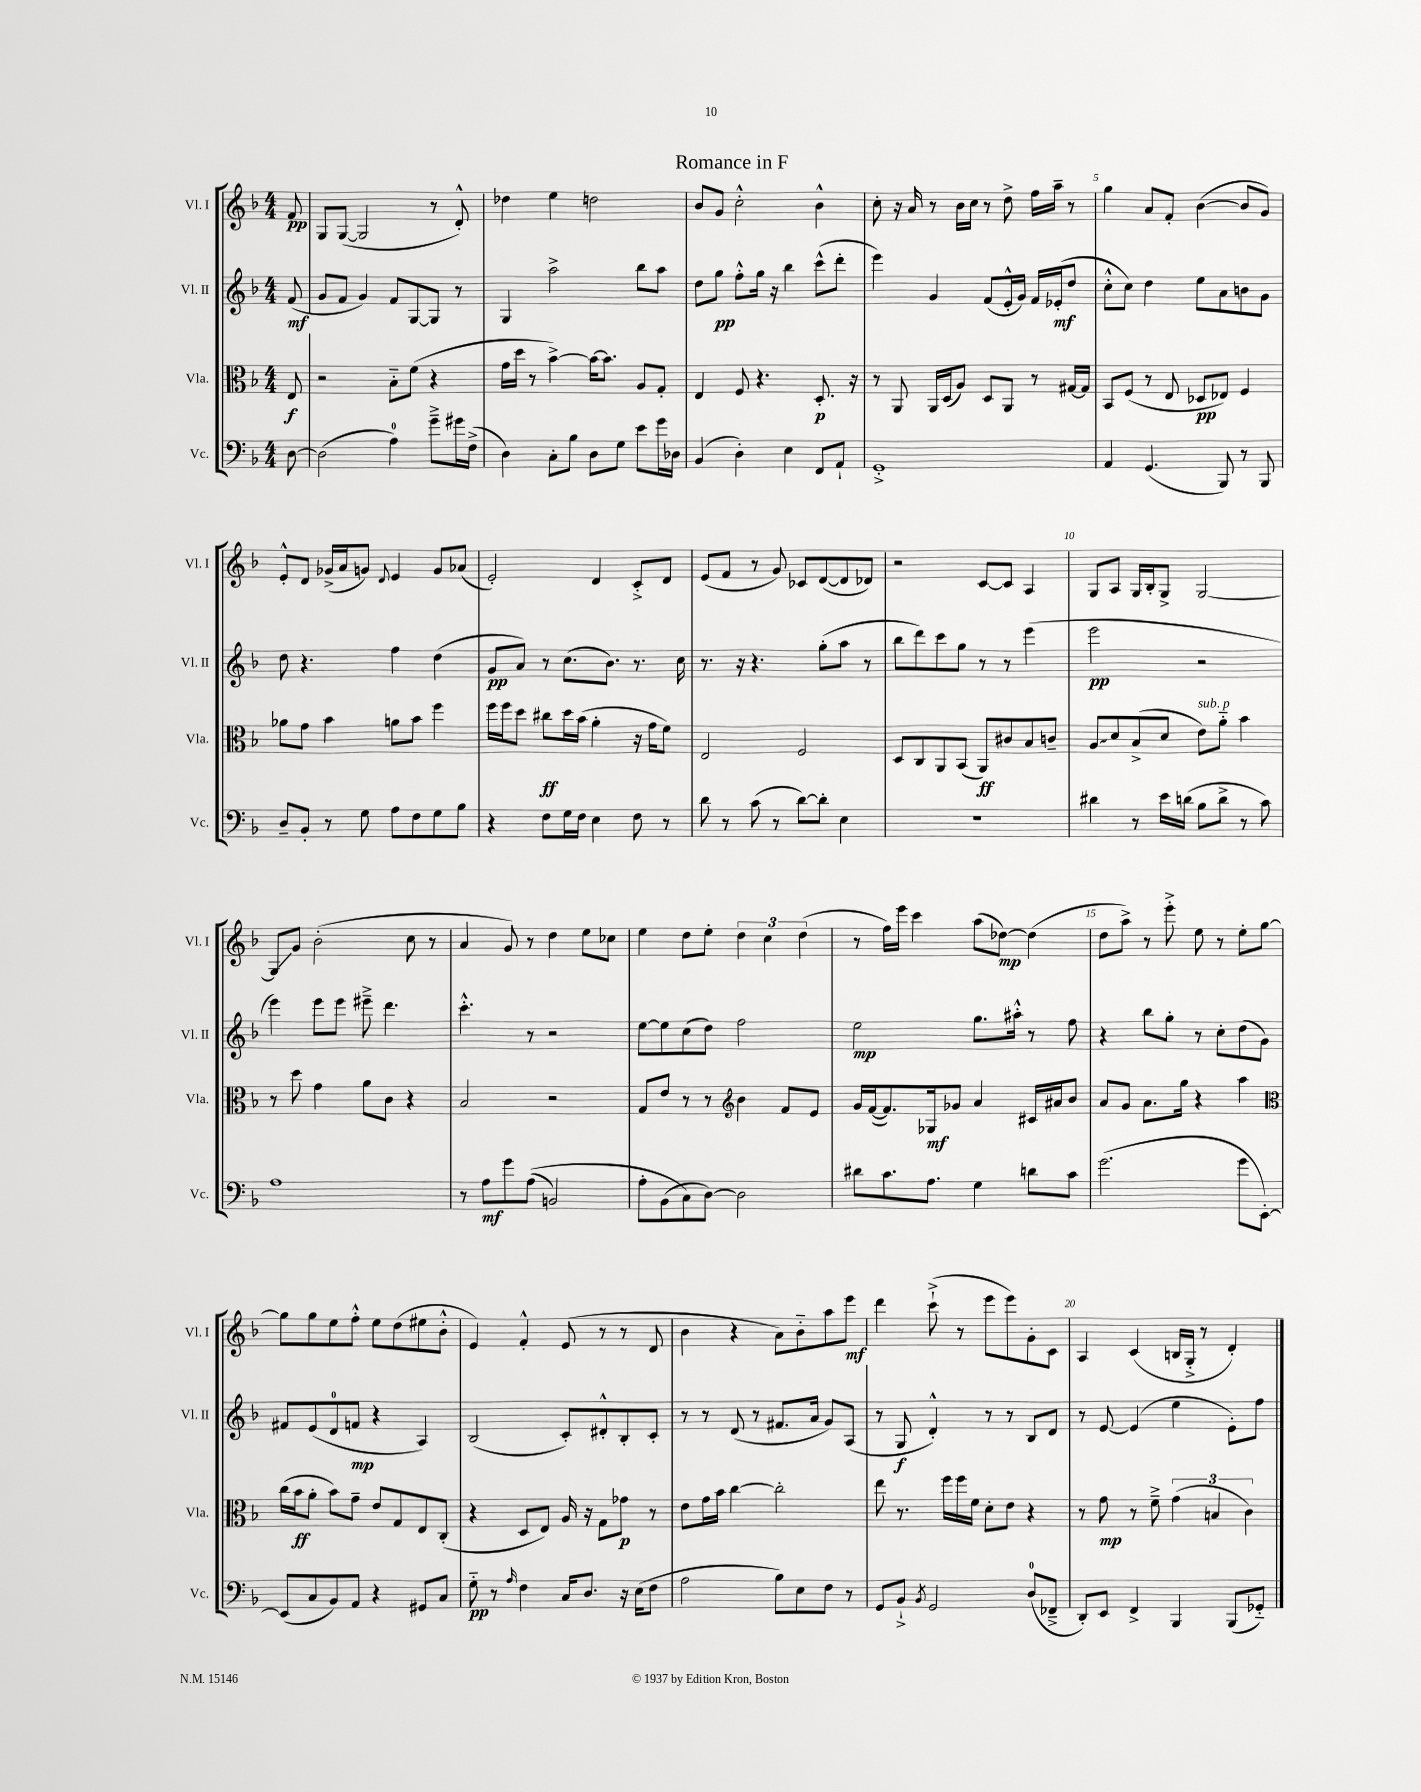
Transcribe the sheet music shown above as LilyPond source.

\header { title = "Romance in F" }
<<
\new StaffGroup <<
\new Staff = "s0" \with { instrumentName = "Vl. I" shortInstrumentName = "Vl. I" } {
    \clef treble \key f \major \numericTimeSignature \time 4/4 \partial 8
    f'8\pp |
    g8 g8~( g2 r8 d'8-.-^) |
    des''4 e''4 d''2 |
    bes'8 g'8 c''2-.-^ bes'4-^ |
    c''8-. r16 a'16 r8 bes'16 c''16 r8 d''8-> f''16 a''16-- r8 |
    g''4 a'8 f'8-. bes'4~( bes'8 g'8) |
    e'8-.-^ d'8 ges'16->( a'16 g'8) \appoggiatura { d'8 } e'4 g'8 aes'8( |
    e'2-.) d'4 c'8-.-> d'8 |
    e'8( f'8 r8 g'8) ces'8 d'8~( d'8 des'8) |
    r2 c'8~ c'8 a4 |
    g8 a8 g16 bes16-. g8-> g2~ |
    g8\glissando g'8 bes'2-.( c''8 r8 |
    a'4 g'8) r8 d''4 e''8 ces''8 |
    e''4 d''8 e''8-. \tuplet 3/2 { d''4 c''4 d''4( } |
    r8 f''16) e'''16 c'''4 a''8( des''8~\mp) des''4( |
    d''8 a''8->) r8 e'''8-.-> e''8 r8 e''8-. g''8~ |
    g''8 g''8 e''8 f''8-.-^ e''8 d''8( eis''8 bes'8-.-^ |
    e'4) f'4-.-^ e'8( r8 r8 d'8 |
    bes'4 r4 a'8) bes'8-_ a''8 e'''8\mf |
    d'''4 c'''8-!->( r8 e'''8 e'''8) g'8-. c'8 |
    a4 c'4( b16 g16-.-> r8 d'4-.) \bar "|." |
}
\new Staff = "s1" \with { instrumentName = "Vl. II" shortInstrumentName = "Vl. II" } {
    \clef treble \key f \major \numericTimeSignature \time 4/4 \partial 8
    f'8\mf( |
    g'8 f'8 g'4) f'8 g8~ g8 r8 |
    g4 a''2-> bes''8 a''8 |
    d''8 g''8\pp f''8-.-^ g''16 r16 bes''4 c'''8-^( d'''8-. |
    e'''4) g'4 f'8( e'16-.-^ g'16) f'16 ees'16-.\mf( d''8 |
    c''8-.-^ c''8) d''4 e''8 a'8 b'8 g'8 |
    d''8 r4. f''4 d''4( |
    g'8\pp a'8) r8 c''8.( bes'8.) r8. c''16 |
    r8. r16 r4. g''8-.( a''8 r8 |
    bes''8 d'''8) c'''8 g''8 r8 r8 e'''4( |
    e'''2\pp r2 |
    e'''4) e'''8 e'''8 eis'''8---> d'''4. |
    c'''4.-.-^ r8 r2 |
    e''8~ e''8 c''8( d''8) f''2 |
    e''2\mp g''8. ais''16-.-^ r8 f''8 |
    r4 bes''8 g''8-. r8 c''8-. d''8( g'8) |
    fis'8 e'8( d'8-0 f'8\mp r4 a4) |
    bes2( c'8-.) dis'8-.-^ bes8-. c'8-. |
    r8 r8 d'8( r8 fis'8. a'16 g'8) a8( |
    r8 g8\f d'4-.-^) r8 r8 bes8 d'8 |
    r8 e'8~ e'4( e''4 e'8-.) f''8 \bar "|." |
}
\new Staff = "s2" \with { instrumentName = "Vla." shortInstrumentName = "Vla." } {
    \clef alto \key f \major \numericTimeSignature \time 4/4 \partial 8
    e8\f |
    r2 bes8-_ f'8( r4 |
    g'16 d''16 r8 bes'4~->) bes'16~ bes'8. a8 g8-. |
    e4 f8 r4. d8.-.\p r16 |
    r8 a,8 a,16 d16( a8) d8 a,8 r8 gis16~ gis16 |
    bes,8 f8( r8 e8 des8\pp ees8) f4 |
    aes'8 g'8 bes'4 a'8 bes'8 f''4 |
    f''16 f''16 d''8 cis''8\ff d''16 bes'16( a'4-. r16 g'16 f'8) |
    e2 f2 |
    d8 c8 a,8 bes,8( a,8\ff) cis'8 bes8 c'8-- |
    \once \override Glissando.style = #'zigzag a8\glissando d'8 bes8->( d'8 e'8^\markup { \italic "sub. p" }) a'8-_ bes'4 |
    r8 d''8 g'4 a'8 c'8 r4 |
    bes2 r2 |
    g8 e'8 r8 r8 \clef treble bes'4 f'8 e'8 |
    g'16 f'16~( f'8.) ges16\mf ges'8 a'4 cis'16 ais'16 bes'8 |
    a'8 g'8 a'8. g''16 r4 a''4 |
    \clef alto c''16( bes'16\ff a'8-. bes'8) g'8-- e'8 g8 e8 c8-.( |
    r4 d8 e8) a16 r16 g8 ges'8\p r8 |
    e'8 g'16 bes'16 c''4~ c''2-. |
    e''8 r8. f''16 f''16 f'16 d'8-. e'8 r4 |
    r8 g'8\mp r8 f'8---> \tuplet 3/2 { g'4( b4 c'4) } \bar "|." |
}
\new Staff = "s3" \with { instrumentName = "Vc." shortInstrumentName = "Vc." } {
    \clef bass \key f \major \numericTimeSignature \time 4/4 \partial 8
    d8~ |
    d2( a4-0) g'8---> gis'16 f16->( |
    d4) c8-. bes8 d8 g8 e'8 g'16 des16 |
    bes,4( d4-.) e4 f,8 a,8-! |
    g,1-.-> |
    a,4 g,4.( bes,,8) r8 bes,,8 |
    d8-- bes,8-. r8 g8 a8 f8 g8 bes8 |
    r4 f8 g16 f16 e4 f8 r8 |
    d'8 r8 c'8( r8 d'8~) d'8-. e4 |
    R1 |
    dis'4 r8 e'16 d'16( bes8 d'8-> r8 c'8) |
    a1 |
    r8 a8\mf g'8 a8(\( b,2) |
    a8-. bes,8( c8\) d8~) d2 |
    dis'8 c'8. a8. g4 d'8 c'8 |
    g'2.( g'8 e,8~-.) |
    e,8( c8 bes,8) a,8 r4 gis,8 c8 |
    g8-_\pp r8 \grace { a16 } f4 c16 d8. r16 e16( f8 |
    a2 bes8) e8 f8 r8 |
    g,8 bes,8-!-> \acciaccatura { bes,8 } g,2 d8-0( fes,8---> |
    d,8-.) e,8 f,4-> bes,,4 bes,,8( ges,8-_) \bar "|." |
}
>>
>>
\layout { \context { \Score \override BarNumber.break-visibility = ##(#f #t #t) barNumberVisibility = #(every-nth-bar-number-visible 5) } }
